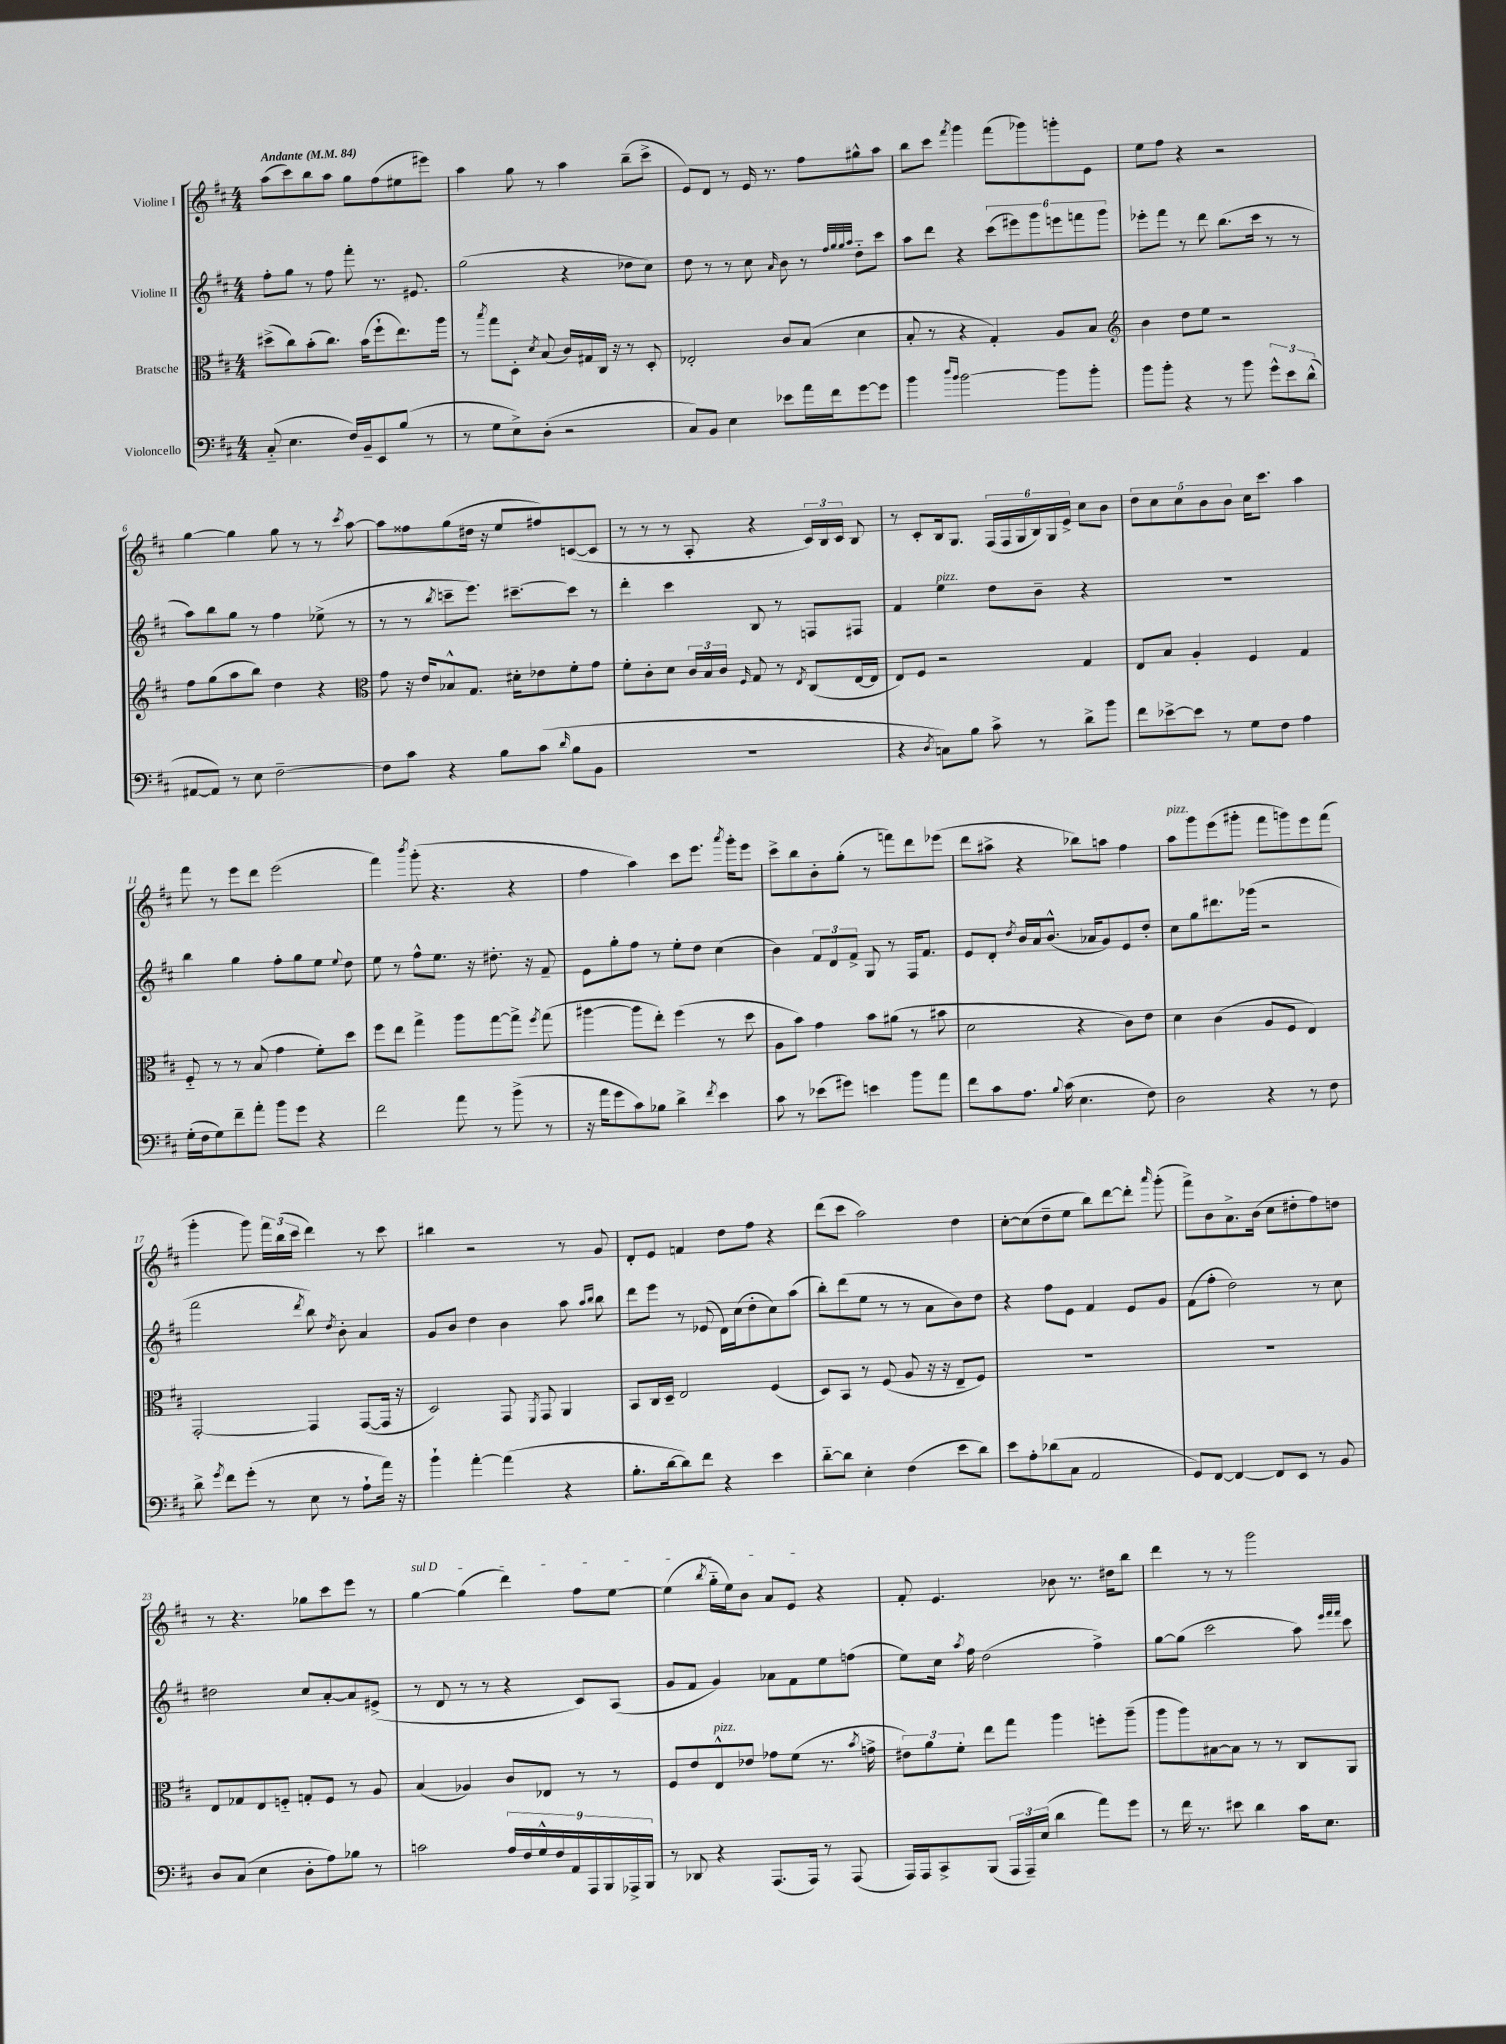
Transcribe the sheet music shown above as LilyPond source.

<<
\new StaffGroup <<
\new Staff = "s0" \with { instrumentName = "Violine I" } {
    \clef treble \key d \major \numericTimeSignature \time 4/4 \tempo "Andante" 4 = 84
    \autoBeamOff a''8[( cis'''8) b''8 a''8] g''8[ fis''8( eis''8 eis'''8]) |
    a''4 g''8 r8 a''4 b''8[--( cis'''8]-> |
    e'8[) d'8] r8 e'16 r8. fis''8[ gis''8-^ a''8] |
    b''8[ cis'''8] \acciaccatura { fis'''8 } g'''4 fis'''8[( ges'''8) g'''8-. e'8] |
    e''8[ fis''8] r4 r2 |
    g''4~ g''4 g''8 r8 r8 \acciaccatura { cis'''8 } a''8~ |
    a''8[ fisis''8 g''8( dis''16] r16 e''8[ fis''8) c'8~( c'8] |
    r8 r8 r8 a8-. r4 \tuplet 3/2 { cis'16[) b16 cis'16] } b8 |
    r8 cis'8[-. b16 g8.] \tuplet 6/4 { fis16[( fis16 g16 b16) g16 e'16]-> } cis''8[ b'8] |
    \tuplet 5/4 { d''8[ cis''8 cis''8 b'8 b'8] } cis''16[ cis'''8.] a''4 |
    fis'''8 r8 e'''8[ d'''8] e'''2( |
    fis'''4) \acciaccatura { b'''8 } g'''8-.( r4. r4 |
    fis''4 a''4) cis'''8[ e'''8.] \acciaccatura { a'''8 } g'''16[-. e'''8] |
    cis'''8[-> b''8 b'8-. g''8]-.( r8 f'''8[) d'''8 ees'''8]( |
    d'''8[ ais''8]-> r4 bes''8[) a''8] fis''4 |
    a''8[^\markup { \italic "pizz." } g'''8 e'''8( gis'''8]-. fis'''8[ g'''8) e'''8 fis'''8]( |
    g'''4-. g'''8) \tuplet 3/2 { fis'''16[ b''16( cis'''16] } d'''4) r8 cis'''8 |
    bis''4 r2 r8 g'8 |
    d'8[-. e'8] f'4 d''8[ fis''8] r4 |
    d'''8[( cis'''8] a''2) d''4 |
    cis''8[~-. cis''8( d''8-- e''8] b''8[) d'''8~ d'''8]-. \grace { a'''16 } g'''8-.( |
    fis'''8[->) b'8 a'8.-> b'16]( cis''8[ dis''8-. fis''8) d''8] |
    r8 r4. ges''8[ cis'''8 e'''8] r8 |
    \once \override TextSpanner.bound-details.left.text = \markup { \italic "sul D" } g''4~\startTextSpan g''4( d'''4) fis''8[ e''8]~ |
    e''4( \acciaccatura { b''8 } g''16[-_ e''16) b'8] a'8[ e'8]\stopTextSpan r4 |
    fis'8-. e'4. bes'8 r8. dis''16[ b''8] |
    d'''4 r8 r8 g'''2 \bar "|." |
}
\new Staff = "s1" \with { instrumentName = "Violine II" } {
    \clef treble \key d \major \numericTimeSignature \time 4/4
    \autoBeamOff fis''8[-. g''8] r8 fis''8 fis'''8-. r8. eis'8. |
    g''2( r4 des''8[ cis''8]) |
    d''8 r8 r8 cis''8 \grace { a'16 } b'8 r8 \grace { fis''32[ g''32 g''32 a''32] } d''8[-_ cis'''8] |
    a''8[ d'''8] r4 \tuplet 6/4 { cis'''8[( eis'''8) g'''8 e'''8 f'''8 g'''8] } |
    ees'''8[-. fis'''8] r8 d'''8 b''8.[( cis'''16] r8 r8 |
    a''8[) b''8 g''8] r8 fis''4 ees''8->( r8 |
    r8 r8 \acciaccatura { b''8 } c'''8[-- e'''8.]) cis'''8.[~-- cis'''8] r8 |
    d'''4-. cis'''4 b8 r8 f8[ fis8] |
    fis'4 e''4^\markup { \italic "pizz." } d''8[ b'8]-- r4 |
    R1 |
    b''4 g''4 fis''8[-. g''8 e''8] \appoggiatura { e''8 } d''8 |
    e''8 r8 fis''8[-^ e''8.] r16 dis''8.-. r16 fis'8-- |
    e'8[ g''8-. fis''8] r8 e''8[-. d''8] cis''4( |
    b'4) \tuplet 3/2 { fis'8[ d'8 fis'8]-> } g8 r8 fis16[ fis'8.] |
    e'8[ d'8]-. \acciaccatura { d''8 } b'16[ a'16 b'8.]-^( aes'16[ g'8) e'8 d''8]-. |
    cis''8[ g''8 dis'''8. ges'''16]( r2 |
    fis'''2 \acciaccatura { d'''8 } b''8) \acciaccatura { d''8 } b'8-. a'4 |
    g'8[ b'8] d''4 b'4 a''8 \grace { a''16[ b''16] } b''8 |
    d'''8[ e'''8] r8 ees'8( d'16[) cis''16( d''8-. cis''8) a''8]( |
    b''8[-.) d'''8( e''8] r8 r8 a'8[ b'8) d''8] |
    r4 fis''8[ e'8] fis'4 e'8[ g'8] |
    fis'8[( fis''8]-. d''2) r8 cis''8 |
    dis''2 cis''8[ a'8~-. a'8 eis'8]->( |
    r8 d'8 r8 r8 r4 cis'8[) a8]( |
    g'8[ fis'8] g'4) aes'8[ fis'8 e''8 f''8]( |
    e''8[) cis''16] \acciaccatura { a''8 } fis''16 d''2( fis''4->) |
    g''8[~ g''8]( cis'''2 a''8) \grace { e'''32[ fis'''32 fis'''32] } cis'''8 \bar "|." |
}
\new Staff = "s2" \with { instrumentName = "Bratsche" } {
    \clef alto \key d \major \numericTimeSignature \time 4/4
    \autoBeamOff dis''8[->( cis''8) b'8-.( cis''8.]) b'16[( fis''8-! e''8.) a''16] |
    r8 \acciaccatura { b''8 } g''8[ d8]-. \acciaccatura { d'8 } b8( cis'16[) gis16 cis16] r16 r8 d8-. |
    ees2-. cis'8[ b8]( d'4 |
    b8-. r8 r4 g4-.) a8[ b8] |
    \clef treble b'4 d''8[ e''8] r2 |
    fis''8[ g''8( a''8 b''8]) d''4 r4 |
    \clef alto g'8 r16 e'16[ bes8-^ g8.] dis'16[-. ees'8 fis'8-. g'8] |
    fis'8[-. cis'8-. d'8] \tuplet 3/2 { cis'16[ b16 cis'16] } \grace { fis16 } g8 r8 \acciaccatura { e8 } cis8[( e16~ e16] |
    e8[) fis8] r2 g4 |
    e8[ b8] a4-. fis4 g4 |
    fis8-_ r8 r8 b8( g'4 fis'8[-.) d''8] |
    fis''8[ e''8] g''4-> a''8[ g''8~ g''8]-> \acciaccatura { fis''8 } g''8( |
    ais''4~ ais''8[ e''8]-.) fis''4( r8 d''8 |
    a8[ b'8]) g'4 b'8[ ais'8]( r8 bis'8 |
    d'2 r4 cis'8[) e'8] |
    d'4 cis'4( a8[ fis8] e4) |
    g,2~-. g,4 g,8[~( g,16] r16 |
    d2) g,8 \acciaccatura { fis,8 } g,8 a,4 |
    b,8[ cis16 d16]-- e2 fis4( |
    d8[) b,8] r8 fis8( a8 r16 r16 e8[-- fis8]) |
    R1 |
    R1 |
    e8[ ges8 e8 f8]-_ g8[-. f8] r8 a8 |
    b4( aes4) cis'8[ ees8] r8 r8 |
    fis8[ e'8 e8-^^\markup { \italic "pizz." } ees'8] ges'8[ fis'8]( r8. \acciaccatura { b'8 } g'16-> |
    \tuplet 3/2 { eis'8[) a'8 fis'8]-. } e''8[ g''8] a''4 f''8[-. a''8]--( |
    a''8[ a''8) bis8~ bis8] r8 r8 cis8[ a,8] \bar "|." |
}
\new Staff = "s3" \with { instrumentName = "Violoncello" } {
    \clef bass \key d \major \numericTimeSignature \time 4/4
    \autoBeamOff cis8-_( e4. fis16[) b,16-- e,8 b8]( r8 |
    r8 g8[ e8->) d8]-.( r2 |
    cis8[) b,8] e4 ees'8[ a'16 fis'16 g'8~ g'8] |
    b'4 \grace { d''16[ b'16] } b'2~ b'8[ b'8]-. |
    b'8[ b'8]-. r4 r8 b'8 \tuplet 3/2 { g'8[-^ e'8 d'8]-^( } |
    ais,8[~ ais,8]) r8 e8 fis2~-- |
    fis8[ cis'8] r4 b8[ cis'8]( \grace { d'16 } b8[ b,8] |
    R1 |
    r4 \acciaccatura { d8 } c8[) b8] cis'8-> r8 d'8[-> b'8] |
    fis'8[ ees'8~-> ees'8] r8 g8[ fis8] a4 |
    g16[-.( fis16 g8) fis'8-- a'8]-. b'8[ g'8] r4 |
    fis'2 a'8 r8 b'8->( r8 |
    r16 a'16[ g'8 cis'8) bes8] d'4-> \acciaccatura { fis'8 } e'4 |
    cis'8 r8 ees'8[( gis'8]) e'4 b'8[ a'8] |
    fis'8[ cis'8 a8.] \appoggiatura { b8 } cis'16( e4. fis8) |
    d2 r4 r8 fis8 |
    d'8-> \acciaccatura { g'8 } fis'8[ g'8]-.( r8 e8 r8 a8[-! a'16]) r16 |
    b'4-! a'4~-. a'4( r4 |
    b8.[-. d'16~ d'8) fis'8] r4 e'4 |
    d'8[~-_ d'8] e4-. fis4( e'8[ d'8]) |
    e'8[ a8-. des'8( cis8] a,2 |
    g,8[) fis,8]~ fis,4~ fis,8[ e,8] r8 b,8 |
    d8[ cis8]( e4 d8[-. a8) bes8] r8 |
    c'2 \tuplet 9/8 { a16[ fis16 g16-^ fis16 a,16 a,,16 b,,16 aes,,16-> b,,16] } |
    r8 des,8 r4 a,,8.[( a,,16]) r8 a,,8( |
    a,,16[) a,,16 cis,8-> b,,8]( \tuplet 3/2 { a,,16[ a,,16--) e16]( } d'4 a'8[) g'8] |
    r8 fis'16 r8. eis'8 d'4 cis'16[ e8.] \bar "|." |
}
>>
>>
